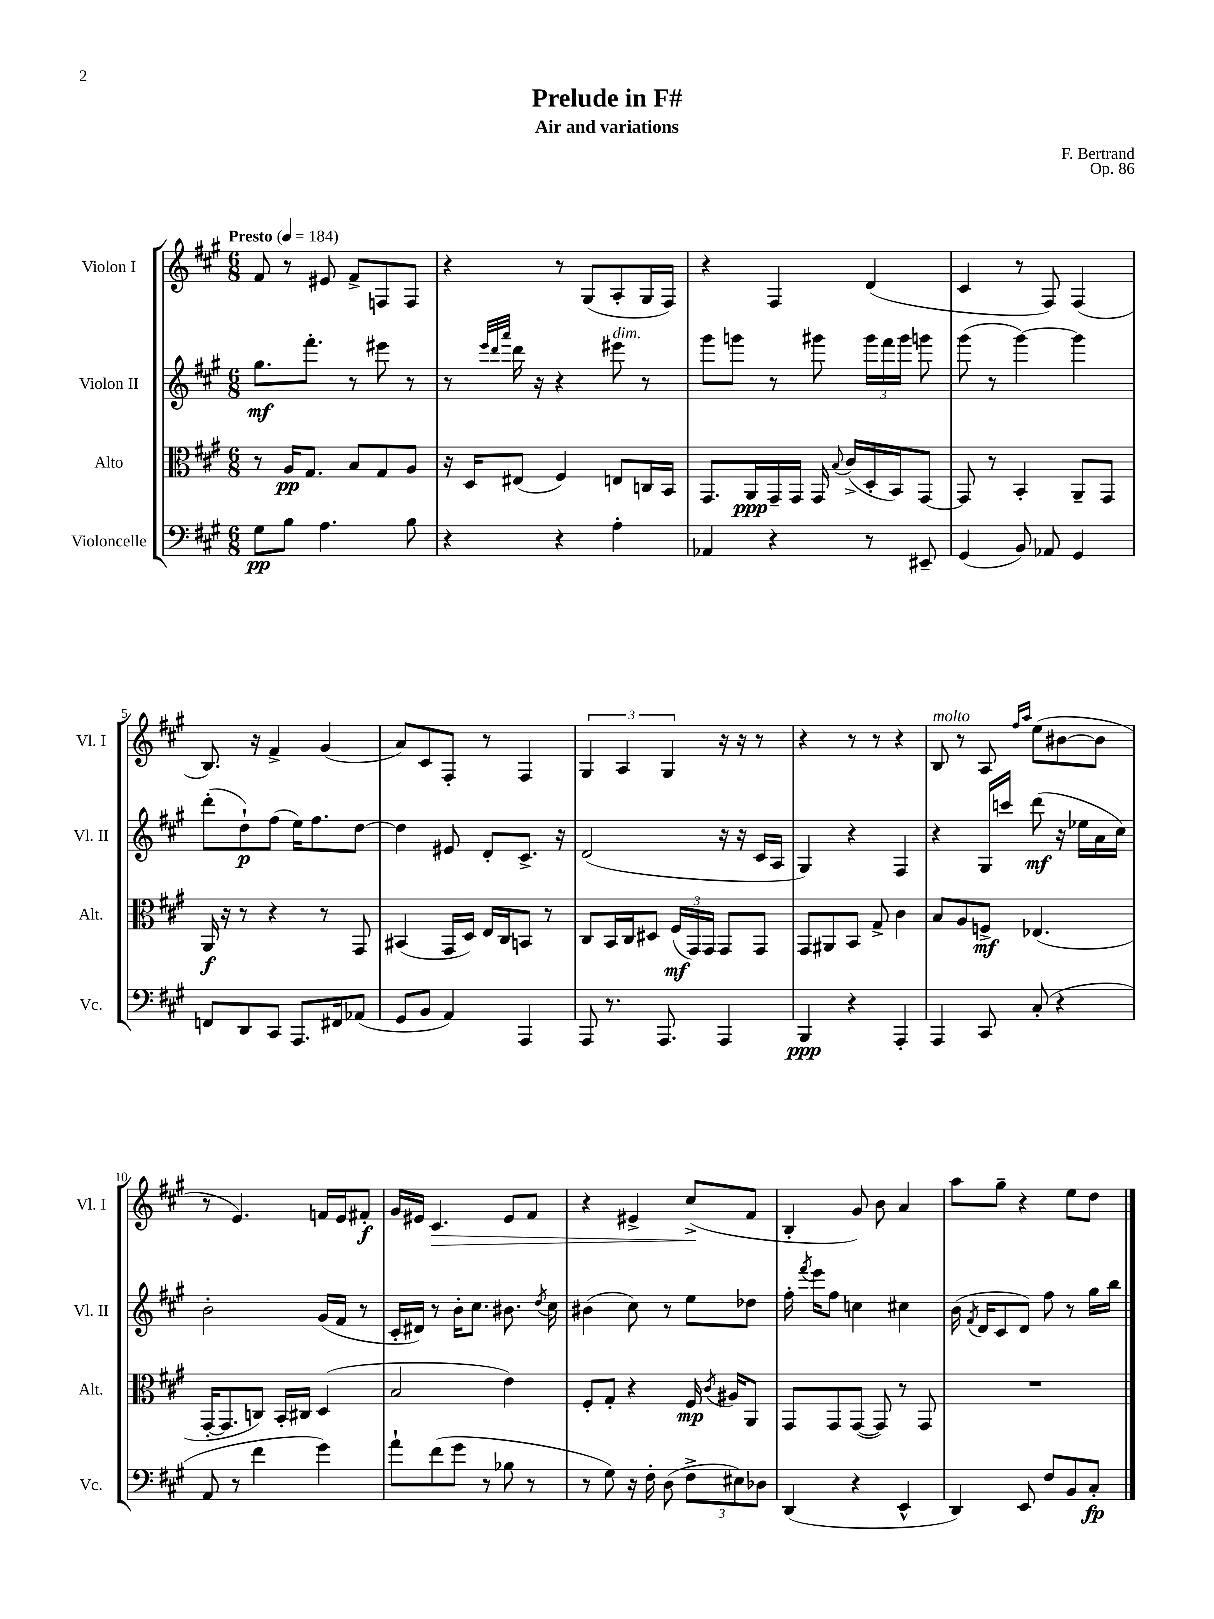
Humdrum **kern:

**kern	**kern	**kern	**kern
*staff4	*staff3	*staff2	*staff1
*clefF4	*clefC3	*clefG2	*clefG2
*k[f#c#g#]	*k[f#c#g#]	*k[f#c#g#]	*k[f#c#g#]
*M6/8	*M6/8	*M6/8	*M6/8
*MM184	*MM184	*MM184	*MM184
8G#	8r	8.gg#	8f#
8B	16A	.	8r
.	8.G#	8.fff#'	.
4.A	.	.	8e#
.	8B	8r	8f#^
.	8G#	8eee#	8F
8B	8A	8r	8F
=	=	=	=
4r	16r	8r	4r
.	16D	.	.
.	.	32qqeee	.
.	.	32qqddd	.
.	.	32qqaaa	.
.	(8E#	16ddd	.
.	.	16r	.
4r	4F#)	4r	8r
.	.	.	(8G#
4A'	8E	8eee#	8A'
.	16C	8r	16G#
.	16BB	.	16F#)
=	=	=	=
4AA-	8.GG#	8ggg#	4r
.	.	8ggg	.
.	16AA	.	.
4r	16GG#~	8r	4F#
.	16GG#	.	.
.	16GG#	8ggg#	.
.	8qqB	.	.
.	(16c#^	.	.
8r	16D'	24ggg#	(4d
.	.	24fff#	.
.	16BB)	.	.
.	.	24ggg#	.
8EE#~	[8GG#	8ggg	.
=	=	=	=
(4GG#	8GG#]	(8ggg#	4c#
.	8r	8r	.
8BB)	4BB'	[4ggg#)	8r
8AA-	.	.	8F#)
4GG#	8AA~	4ggg#]	(4F#
.	8GG#	.	.
=	=	=	=
8FF	16AA	(8ddd'	8.B)
.	16r	.	.
8DD	8r	8dd`)	.
.	.	.	16r
8CC#	4r	(8ff#	4f#^
8.AAA	.	16ee)	.
.	.	8.ff#	.
.	8r	.	(4g#
16FF#	.	.	.
(8AA-	8GG#	[8dd	.
=	=	=	=
8GG#	(4BB#	4dd]	8a)
8BB	.	.	8c#
4AA)	16GG#	8e#	8F#'
.	16D)	.	.
.	16E	8d'	8r
.	16C#	.	.
4AAA	8BB	8.c#^	4F#
.	8r	.	.
.	.	16r	.
=	=	=	=
8AAA	8C#	(2d	6G#
8.r	16BB	.	.
.	.	.	6A
.	16C#	.	.
.	8D#	.	.
8.AAA	.	.	.
.	.	.	6G#
.	(24F#	.	.
.	24GG#)	.	.
.	24GG#	.	.
4AAA	8GG#	16r	16r
.	.	16r	16r
.	8GG#	16c#	8r
.	.	16A	.
=	=	=	=
4BBB	8GG#	4G#)	4r
.	8AA#	.	.
4r	8BB	4r	8r
.	8G#^	.	8r
4AAA'	4c#	4F#	4r
=	=	=	=
4AAA	8B	4r	8B
.	8A	.	8r
8CC#	8F^	16G#	8A
.	.	16ccc	.
.	.	.	16qqff#
.	.	.	16qqaa
(8C#'	(4.E-	(8ddd	(8ee
4r	.	16r	[8b#
.	.	16ee-	.
.	.	16a	8b#]
.	.	16cc#)	.
=	=	=	=
8AA	[16GG#'	2b'	8r
.	8.GG#]	.	.
8r	.	.	4.e)
4f#	8C)	.	.
.	16BB'	.	.
.	16C#	.	.
4g#)	(4D	(16g#	16f
.	.	16f#	16e
.	.	8r	8f#'
=	=	=	=
8a`	2B	16c#'	16g#
.	.	16d#)	16e#
(8f#	.	8r	4.c#
8g#	.	16b'	.
.	.	8.cc#	.
8r	.	.	.
8B-	4e)	8.b#	8e#
8r	.	.	8f#
.	.	8qdd	.
.	.	16cc#	.
=	=	=	=
8r	8F#'	(4b#	4r
8G#)	8G#'	.	.
16r	4r	8cc#)	4e#^
16F#'	.	.	.
(8D	.	8r	.
12F#^	16F#	8ee	(8cc#^
.	8qc#	.	.
.	16A#	.	.
12E#)	.	.	.
.	8AA	8dd-	8f#
12D-	.	.	.
=	=	=	=
(4DD	8GG#	16ff#'	4B'
.	.	8qfff#	.
.	.	16eee	.
.	8GG#	8ff#	.
4r	([8GG#	4cc	8g#)
.	8GG#])	.	8b
4EE^^	8r	4cc#	4a
.	8GG#	.	.
=	=	=	=
4DD)	2.r	(16b	8aa
.	.	8qf#	.
.	.	16d	.
.	.	8c#	8gg#~
8EE	.	8d)	4r
8F#	.	8ff#	.
8BB	.	8r	8ee
8C#'	.	16gg#	8dd
.	.	16bb	.
==	==	==	==
*-	*-	*-	*-
